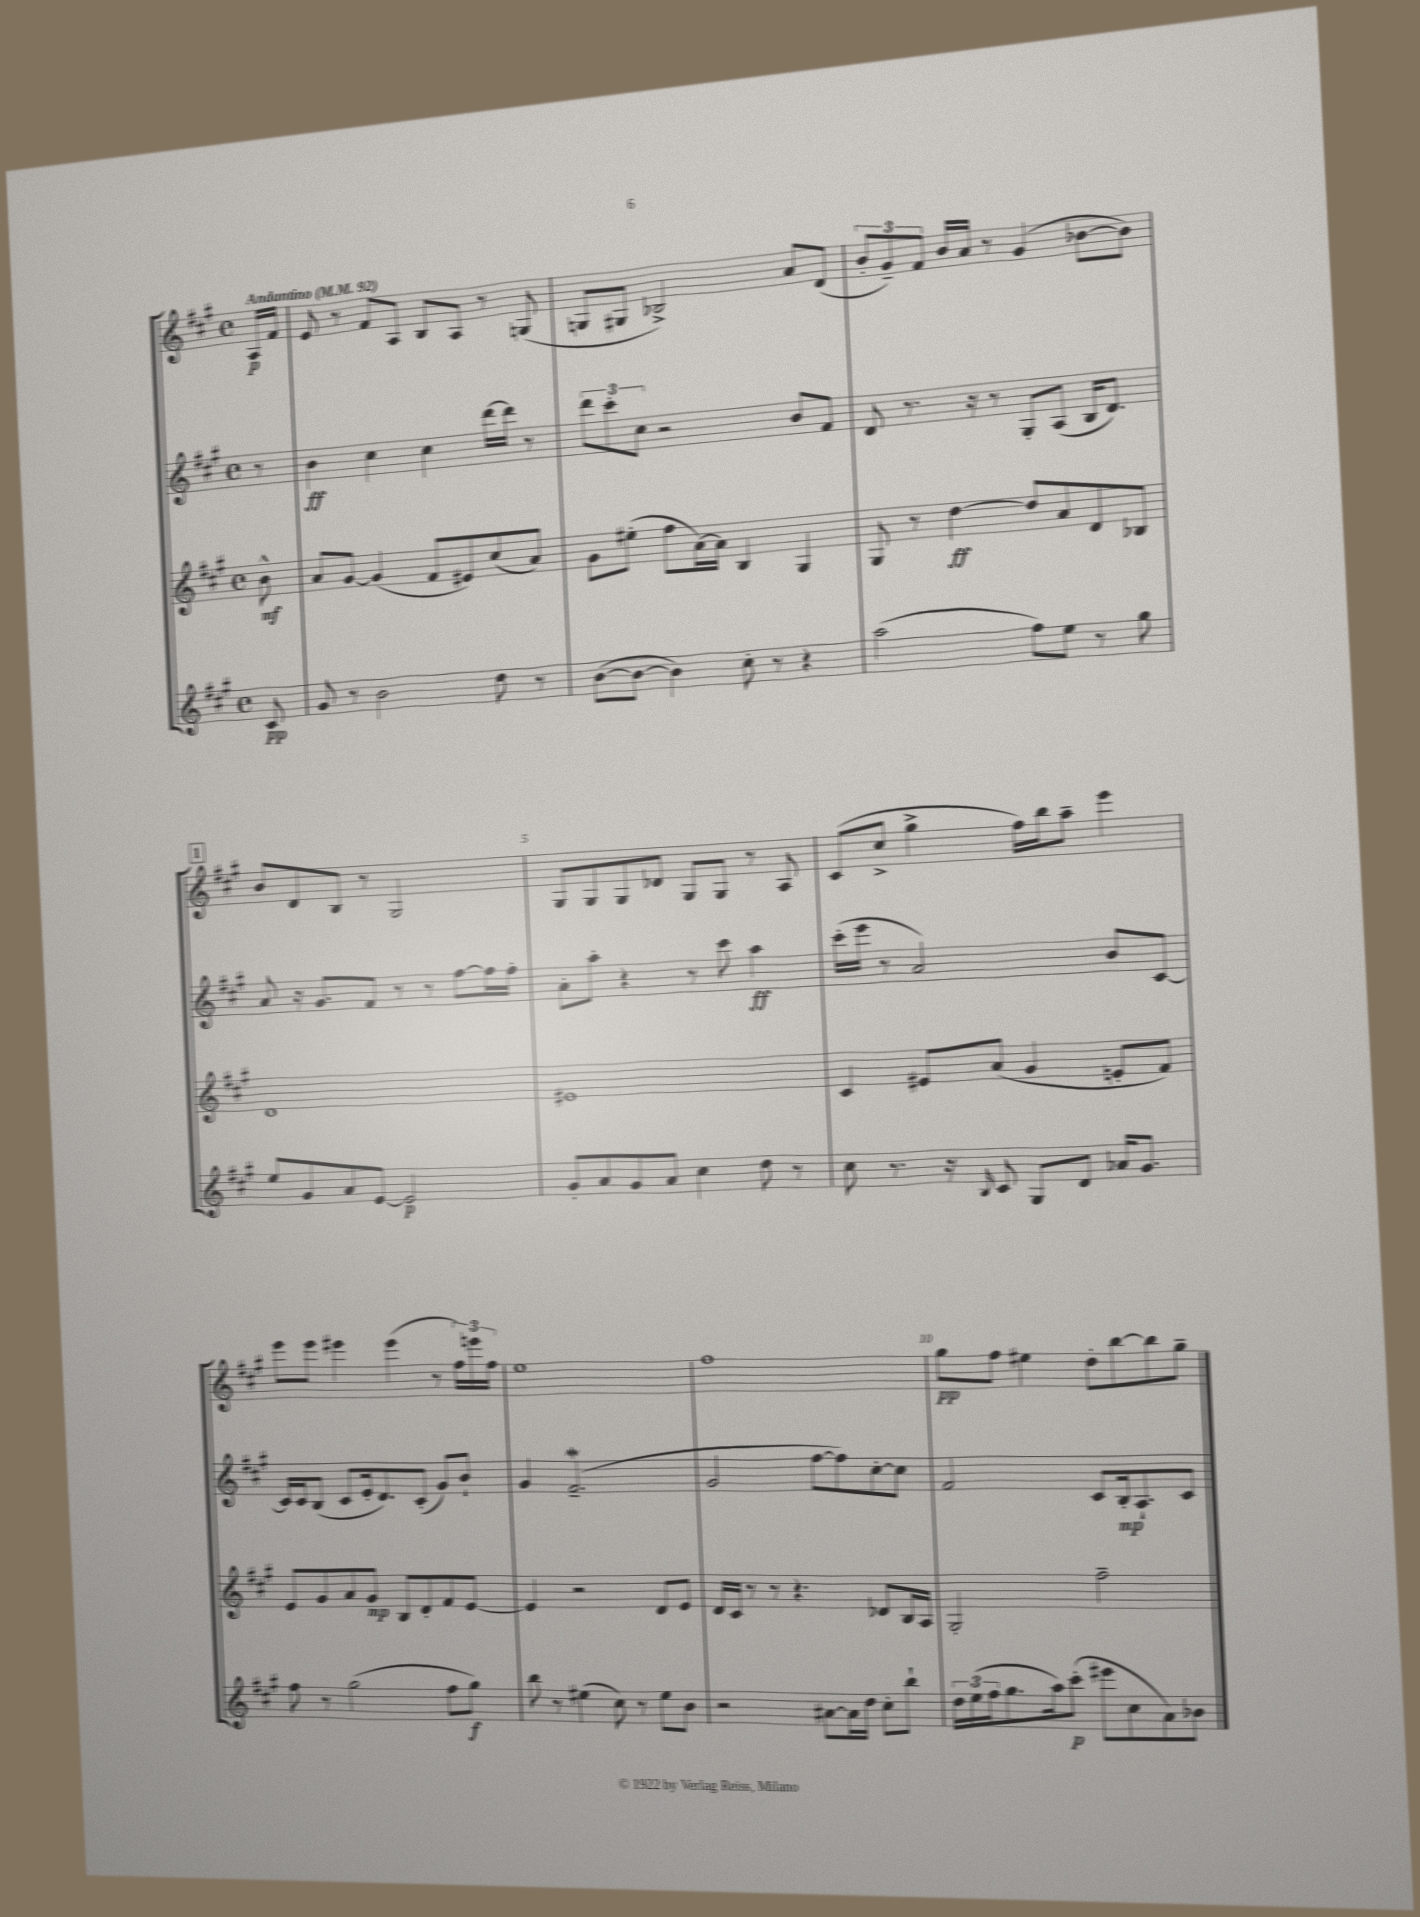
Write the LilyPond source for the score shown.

<<
\new StaffGroup <<
\new Staff = "s0" {
    \clef treble \key a \major \defaultTimeSignature \time 4/4 \partial 8 \tempo "Andantino" 4 = 92
    a16\p fis'16 |
    e'8 r8 fis'8 a8 b8 a8 r8 g8( |
    g8 gis8 bes2->) a'8 d'8( |
    \tuplet 3/2 { b'8-. gis'8--) fis'8 } b'16 a'16 r8 gis'4( bes'8~ bes'8) |
    \mark \markup { \box "1" } b'8 d'8 b8 r8 gis2 |
    gis8 gis8 gis8 des'8 gis8 gis8 r8 a8 |
    cis'8( cis''8-> gis''4-> fis''16) b''16 a''8-- e'''4 |
    e'''8 e'''8 eis'''4 eis'''4( r8 \tuplet 3/2 { fis''16) e'''16 fis''16 } |
    e''1 |
    fis''1 |
    gis''8\pp fis''8 eis''4 d''8-. b''8~ b''8 gis''8-- \bar "|." |
}
\new Staff = "s1" {
    \clef treble \key a \major \defaultTimeSignature \time 4/4 \partial 8
    r8 |
    b'4\ff cis''4 cis''4 d'''16~ d'''16 r8 |
    \tuplet 3/2 { d'''8 cis'''8-. cis''8 } r2 b'8 fis'8 |
    d'8 r8. r16 r8 gis8-. a8( b16 d'8.) |
    \mark \markup { \box "1" } a'8 r16 gis'8. fis'8 r8 r8 fis''8~ fis''16 fis''16-. |
    a'8-. a''8-. r4 r8 cis'''8 a''4\ff |
    cis'''16-.( e'''16 r8 a'2) b'8 cis'8~ |
    cis'16 cis'16 b8( cis'8 e'16-. d'8.) cis'8-.( gis'8) b'8-! |
    gis'4 fis'2.--\mordent( |
    gis'2 fis''8~ fis''8) cis''8~-. cis''8 |
    fis'2 cis'8 b16-.\mp a8.-! cis'8 \bar "|." |
}
\new Staff = "s2" {
    \clef treble \key a \major \defaultTimeSignature \time 4/4 \partial 8
    b'8-^\mf |
    a'8 gis'8~ gis'4( fis'8 eis'8) cis''8( a'8) |
    gis'8 eis''8-.( fis''8 a'16~) a'16 b4 gis4 |
    gis8 r8 d''4~\ff d''8 a'8 d'8 bes8 |
    \mark \markup { \box "1" } d'1 |
    eis'1 |
    cis'4 eis'8 a'8( gis'4 e'8-. fis'8) |
    e'8 gis'8 a'8 gis'8\mp b8 d'8-. fis'8 e'8~ |
    e'4 r2 d'8 e'8 |
    d'16 cis'16 r8 r8 r4. des'8 b16 a16 |
    gis2-. fis''2-- \bar "|." |
}
\new Staff = "s3" {
    \clef treble \key a \major \defaultTimeSignature \time 4/4 \partial 8
    cis'8\pp |
    gis'8 r8 b'2 d''8 r8 |
    b'8~( b'8~ b'4) cis''8-. r8 r4 |
    a''2( fis''8) e''8 r8 gis''8 |
    \mark \markup { \box "1" } e''8 gis'8 a'8 e'8~ e'2\p |
    gis'8-. a'8 gis'8 a'8 cis''4 d''8 r8 |
    cis''8 r8. r16 \grace { b16 } cis'8 gis8 d'8 aes'16 gis'8. |
    fis''8 r8 gis''2( fis''8 gis''8\f) |
    b''8 r8 eis''4( cis''8) r8 eis''8 b'8 |
    r2 ais'8~ ais'16 d''16 cis''8-. b''8-! |
    \tuplet 3/2 { d''16 e''16( fis''16 } gis''8. a''16) cis'''8-.\p( eis'''8 cis''8 a'8) bes'8 \bar "|." |
}
>>
>>
\layout { \context { \Score \override BarNumber.break-visibility = ##(#f #t #t) barNumberVisibility = #(every-nth-bar-number-visible 5) } }
